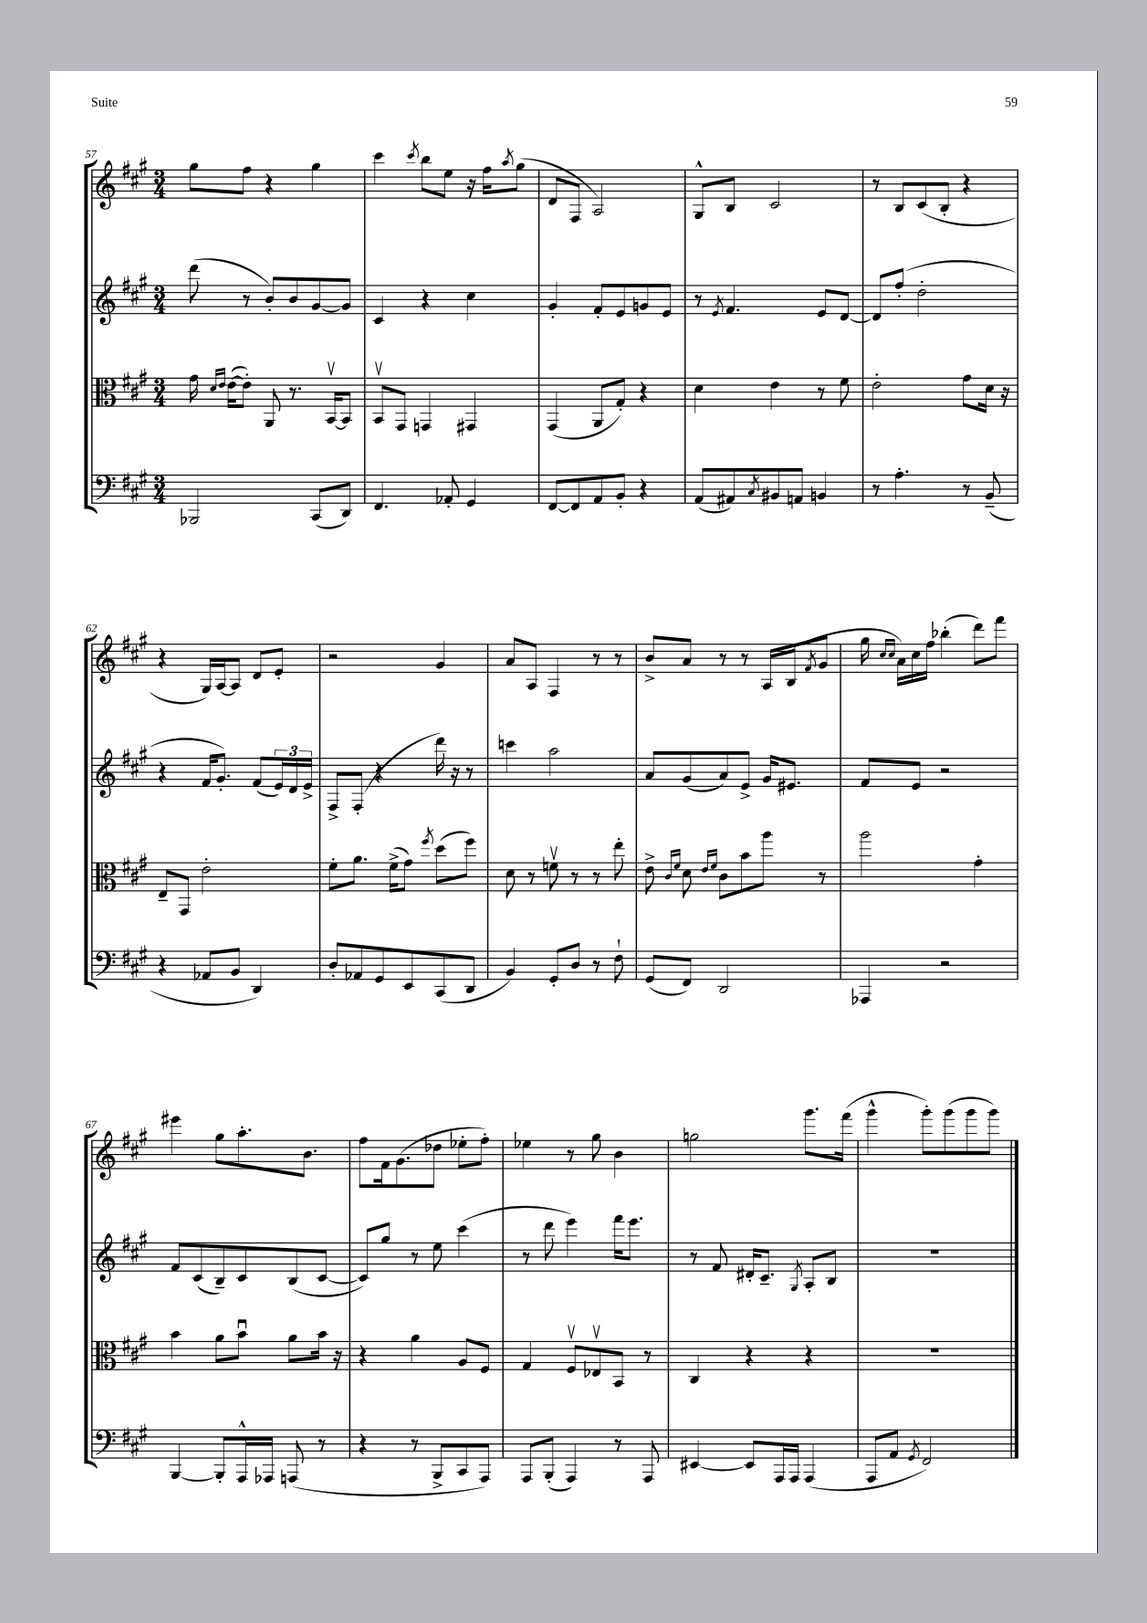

**kern	**kern	**kern	**kern
*part4	*part3	*part2	*part1
*staff4	*staff3	*staff2	*staff1
*clefF4	*clefC3	*clefG2	*clefG2
*k[f#c#g#]	*k[f#c#g#]	*k[f#c#g#]	*k[f#c#g#]
*M3/4	*M3/4	*M3/4	*M3/4
=57	=57	=57	=57
2BBB-X/	16g#\	(8ddd\	8gg#\L
.	16qqd/LL	.	.
.	16qqe/JJ	.	.
.	([16e\KL	.	.
.	8e'\J])	8r	8ff#\J
.	8AA/	8b'/L)	4r
.	8.r	8b/	.
(8CC#/L	.	[8g#/	4gg#\
.	[16BBv/KL	.	.
8DD/J)	8BB/J]	8g#/J]	.
=58	=58	=58	=58
4.FF#/	8BBv/L	4c#/	4ccc#\
.	8GG#/J	.	.
.	.	.	8qccc#/
.	4GGn/	4r	8bb\L
8AA-X'/	.	.	8ee\J
4GG#/	4GG#X/	4cc#\	16r
.	.	.	16ff#\KL
.	.	.	8qaa/
.	.	.	(8gg#\J
=59	=59	=59	=59
[8FF#/L	(4GG#/	4g#'/	8d/L
8FF#/]	.	.	8F#/J
8AA/	8AA/L	8f#'/L	2A/)
8BB'/J	8G#'/J)	8e/	.
4r	4r	8gn/	.
.	.	8e/J	.
=60	=60	=60	=60
(8AA/L	4d\	8r	8G#^^/L
.	.	8qe/	.
8AA#X/)	.	4.f#/	8B/J
8qC#/	.	.	.
8BB#X/	4e\	.	2c#/
8AAn/J	.	.	.
4BBn/	8r	8e/L	.
.	8f#\	[8d/J	.
=61	=61	=61	=61
8r	2e'\	8d/L]	8r
4.A'\	.	(8ff#'/J	8B/L
.	.	2dd'\	(8c#/
.	.	.	8B'/J
8r	8g#\L	.	4r
(8BB~/	16d\Jk	.	.
.	16r	.	.
!!LO:LB:g=z
=62	=62	=62	=62
4r	8E~/L	4r	4r
.	8GG#/J	.	.
8AA-X/L	2e'\	16f#/KL	16G#/LL)
.	.	8.g#'/J)	[16A/J
8BB/J	.	.	8A/J]
4DD/)	.	(8f#/L	8d/L
.	.	24e/L)	8e'/J
.	.	24d/	.
.	.	24e^/JJ	.
=63	=63	=63	=63
8D'/L	8f#'\L	8F#^/L	2r
8AA-X/	8.a\J	(8F#'/J	.
8GG#/	.	4r	.
.	(16f#^\KL	.	.
8EE/	8g#\J)	.	.
.	8qff#/	.	.
(8CC#/	(8dd\L	16ddd\)	4g#/
.	.	16r	.
8DD/J	8ff#\J)	8r	.
=64	=64	=64	=64
4BB/)	8d\	4cccn\	8a/L
.	8r	.	8A/J
8GG#'/L	8fnv\	2aa\	4F#/
8D/J	8r	.	.
8r	8r	.	8r
8F#`\	8ee'\	.	8r
=65	=65	=65	=65
(8GG#/L	8e^\	8a/L	8b^/L
.	16qqc#/LL	.	.
.	16qqf#/JJ	.	.
8FF#/J)	8d\	(8g#/	8a/J
.	16qqe/LL	.	.
.	16qqf#/JJ	.	.
2DD/	8c#\L	8a/)	8r
.	8b\	8e^/J	8r
.	8aa\J	16g#/KL	16A/LL
.	.	8.e#X/J	(16B/J
.	.	.	8qf#/
.	8r	.	8g#/J
=66	=66	=66	=66
4AAA-X/	2aa\	8f#/L	16gg#\
.	.	.	16qqcc#/LL
.	.	.	16qqcc#/JJ
.	.	.	16a\LL)
.	.	8e/J	16cc#\
.	.	.	16ff#\JJ
2r	.	2r	(4bb-X'\
.	4g#'\	.	8ddd\L)
.	.	.	8fff#\J
!!LO:LB:g=z
=67	=67	=67	=67
[4BBB/	4b\	8f#/L	4eee#X\
.	.	(8c#/	.
8BBB'/L]	8a\L	8B~/)	8gg#\L
16AAA^^/L	8bu\J	8c#/	8.aa'\
16AAA-X/JJ	.	.	.
(8AAAn/	8a\L	(8B/	.
.	.	.	8.b\J
8r	16b\Jk	[8c#/J	.
.	16r	.	.
=68	=68	=68	=68
4r	4r	8c#/L])	8ff#\L
.	.	8gg#/J	16f#\k
.	.	.	(8.g#\
8r	4a\	8r	.
8BBB^/L	.	8ee\	8dd-X\J
8CC#/	8A/L	(4ccc#\	8ee-X'\L
8AAA/J)	8F#/J	.	8ff#'\J)
=69	=69	=69	=69
8AAA/L	4G#/	8r	4ee-X\
(8BBB'/J	.	8ddd\	.
4AAA/)	8F#v/L	4eee\)	8r
.	8E-Xv/	.	8gg#\
8r	8BB/J	16fff#\KL	4b\
.	.	8.eee\J	.
8AAA/	8r	.	.
=70	=70	=70	=70
[4EE#X/	4C#/	8r	2ggn\
.	.	8f#/	.
8EE#/L]	4r	16d#X'/KL	.
.	.	8.c#~/J	.
16AAA/L	.	.	.
16AAA/JJ	.	.	.
.	.	8qG#/	.
(4AAA/	4r	8A'/L	8.ggg#\L
.	.	8B/J	.
.	.	.	(16fff#\Jk
=71	=71	=71	=71
8AAA/L	2.r	2.r	4ggg#^^\
8AA/J	.	.	.
8qGG#/	.	.	.
2FF#/)	.	.	8ggg#'\L)
.	.	.	(8ggg#\
.	.	.	8ggg#\
.	.	.	8ggg#\J)
==	==	==	==
*-	*-	*-	*-
